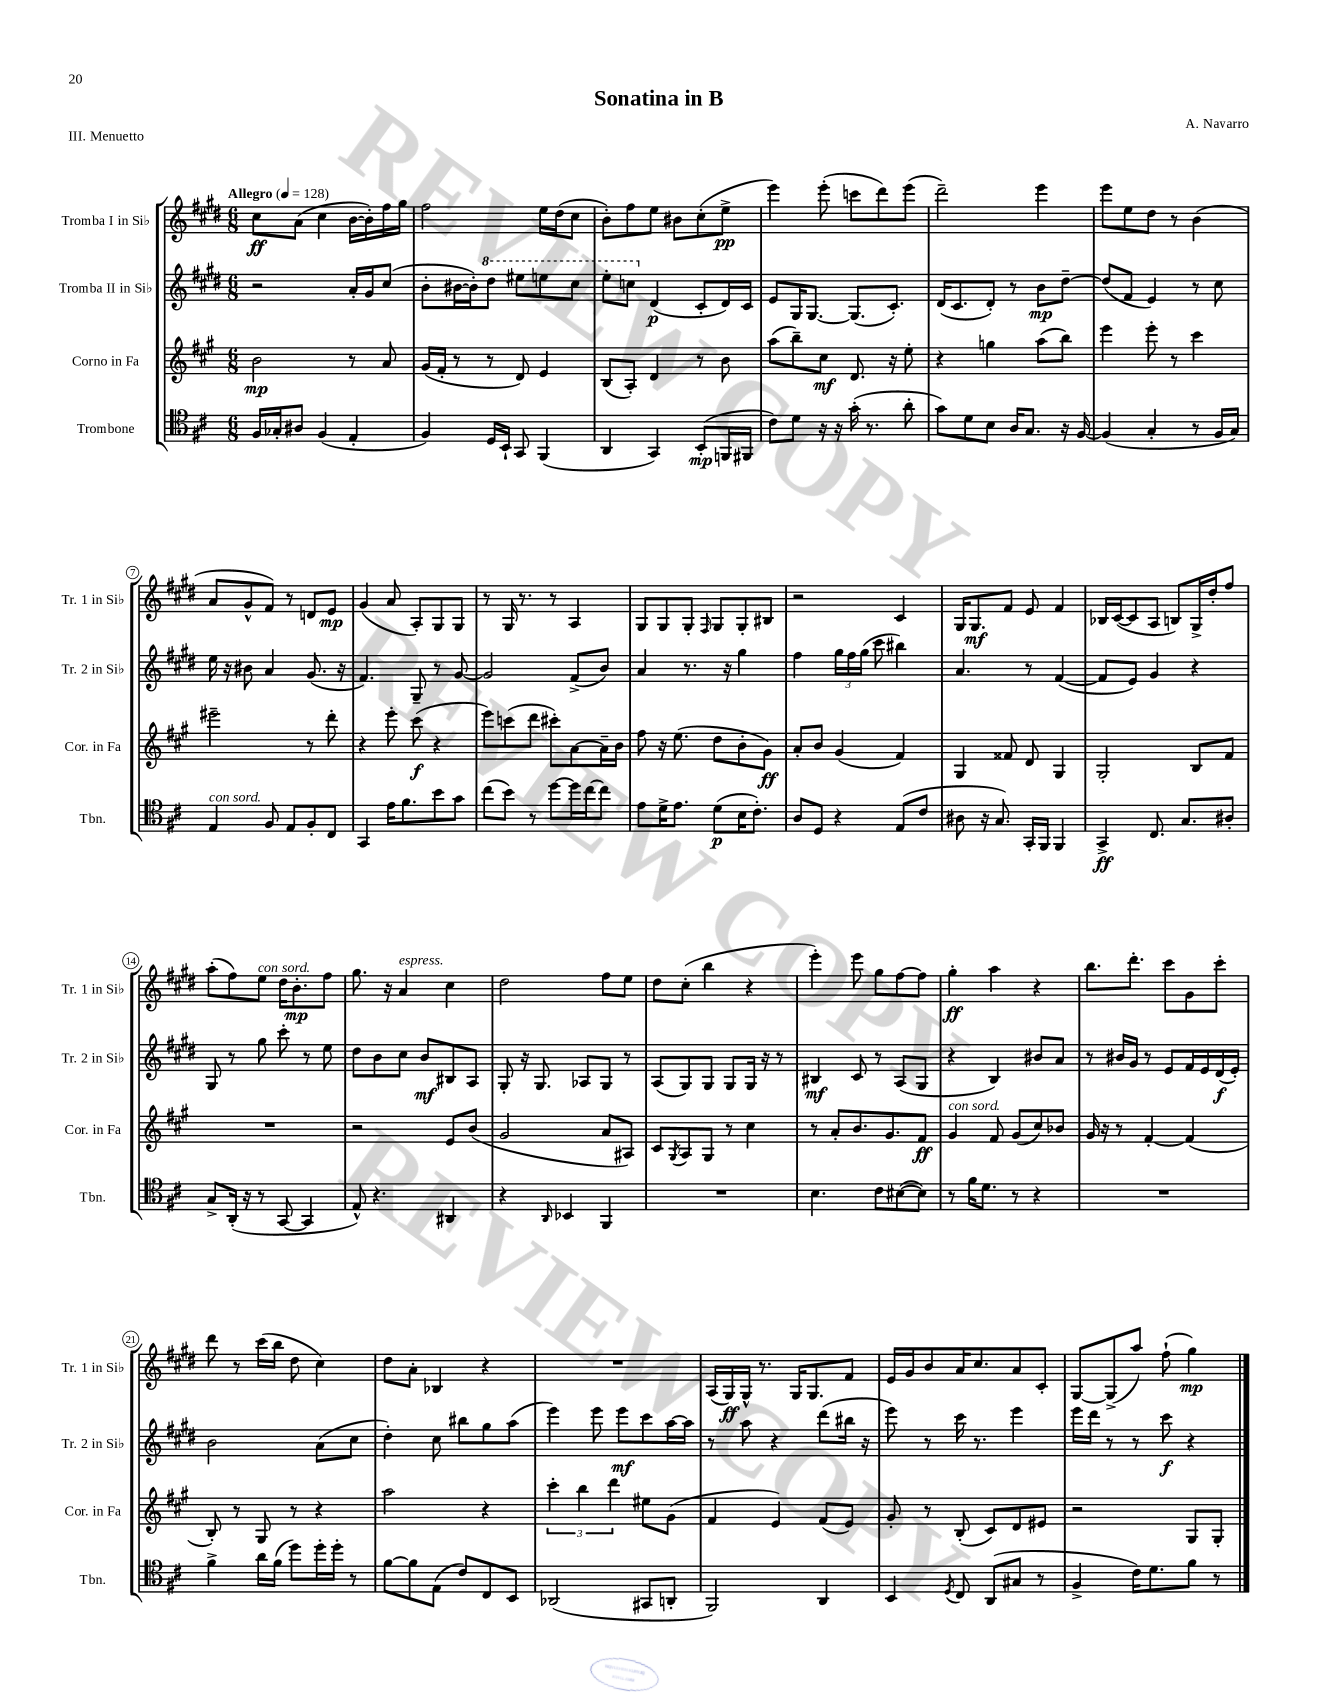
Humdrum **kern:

**kern	**kern	**kern	**kern
*staff4	*staff3	*staff2	*staff1
*clefC4	*clefG2	*clefG2	*clefG2
*k[f#c#]	*k[f#c#g#]	*k[f#c#g#d#]	*k[f#c#g#d#]
*M6/8	*M6/8	*M6/8	*M6/8
*MM128	*MM128	*MM128	*MM128
16F#/LL	2b\	2r	8cc#\L
16G-'/J	.	.	.
8A#/J	.	.	(8a\J
(4F#/	.	.	4cc#\
4E'/	8r	16a'/LL	[16b\LL
.	.	16g#/J	16b'\])
.	8a/	(8cc#/J	16ff#\
.	.	.	16gg#\JJ
=	=	=	=
4F#/)	(16g#/LL	8b'\L	2ff#\
.	16f#'/JJ	.	.
.	8r	[16b#\L	.
.	.	16b#'\]J)	.
16D/LL	8r	8ddd#\J	.
16BB`/JJ	.	.	.
8GG/	8d/)	8eee#\L	.
(4FF#/	4e/	8eee\	16ee\LL
.	.	.	(16dd#\J
.	.	8ccc#\J	8cc#\J
=	=	=	=
4AA/	(8B/L	8eee'\L	8b'\L)
.	8A'/J)	8ccc\J	8ff#\
4GG/)	4d/	(4d#/	8ee\J
.	.	.	8b#\L
(8BB'/L	8r	8c#'/L	(8cc#'\
16FF/L	8b\	16d#/L)	8ee^\J
16FF#/JJ	.	16c#/JJ	.
=	=	=	=
8c#\L)	(8aa\L	8e/L	4eee\)
8d\J	8bb~\)	16G#/K	.
.	.	[8.G#/J	.
16r	8cc#\J	.	(8eee'\
16r	.	.	.
(16g'\	8.d/	(8.G#/]L	8ccc\L
8.r	.	.	.
.	.	.	8ddd#\)
.	16r	8.c#'/J)	.
8a'\	8ee'\	.	(8eee\J
=	=	=	=
8g\L)	4r	(16d#/LK	2ddd#~\)
.	.	8.c#/	.
8d\	.	.	.
8B\J	4gg\	8d#'/J)	.
16A/LK	.	8r	.
8.G/J	.	.	.
.	(8aa\L	8b\L	4eee\
16r	8bb\J)	[8dd#~\J	.
[16F#/	.	.	.
=	=	=	=
(4F#/]	4eee\	(8dd#/]L	8eee\L
.	.	8f#/J	8ee\
4G'/	8eee'\	4e/)	8dd#\J
.	8r	.	8r
8r	4ccc#\	8r	(4b\
16F#/LL	.	8cc#\	.
16G/JJ)	.	.	.
=	=	=	=
4E/	2eee#~\	16ee\	8a/L
.	.	16r	.
.	.	8b#\	8g#^^/
8F#/	.	4a/	8f#/J)
8E/L	.	.	8r
8F#'/	8r	(8.g#/	8d/L
8C#/J	8ddd'\	.	8e/J
.	.	16r	.
=	=	=	=
4GG/	4r	4.f#/)	(4g#/
16e\LK	8eee'\	.	8a/
8.f#\	.	.	.
.	(8ccc#\	8G#~/	8A'/L)
8b\	4r	8r	8G#/
8g\J	.	[8g#/	8G#/J
=	=	=	=
(8cc#\L	8eee\L)	2g#/]	8r
8b\J)	(8ccc\	.	16G#/
.	.	.	8.r
8r	8ddd\J	.	.
[8dd\L	8ccc#'\L)	.	8r
16dd\]L	[8a\	(8f#^/L	4A/
[16cc#\J	.	.	.
8cc#\]J	16a~\]L	8b/J)	.
.	16b\JJ	.	.
=	=	=	=
8e\L	8ff#\	4a/	8G#/L
16d^\K	16r	.	8G#/
8.e\J	(8.ee\	.	.
.	.	8.r	8G#'/J
.	.	.	16qqF#/
(8d\L	8dd\L	.	8G#/L
.	.	16r	.
16B\K	8b'\	4gg#\	8G#'/
8.c#'\J)	.	.	.
.	8g#\J)	.	8B#/J
=	=	=	=
8A/L	8a'/L	4ff#\	2r
8D/J	8b/J	.	.
4r	(4g#/	24gg#\LL	.
.	.	24ff#\	.
.	.	(24gg#\JJ	.
.	.	8ccc#\	.
(8E/L	4f#/)	4bb#\)	4c#/
8c#/J	.	.	.
=	=	=	=
8A#\	4G#/	4.a/	16G#/LK
.	.	.	8.G#/
16r	.	.	.
8.G/)	.	.	.
.	8f##/	.	8f#/J
16GG'/LL	8d/	8r	8e/
16FF#/JJ	.	.	.
4FF#/	4G#/	([4f#/	4f#/
=	=	=	=
4GG^/	2G#'/	8f#/]L	16B-/LL
.	.	.	([16c#/J
.	.	8e/J)	8c#/]
8.C#/	.	4g#/	8A/J
.	.	.	8B/L)
8.G/L	.	.	.
.	8B/L	4r	16G#^/L
.	.	.	16dd#'/J
8A#'/J	8f#/J	.	8ff#/J
=	=	=	=
8G^/L	2.r	8G#/	(8aa'\L
(16AA'/Jk	.	8r	8ff#\)
16r	.	.	.
8r	.	8gg#\	8ee\J
[8GG/	.	8ccc#'\	16dd#\LK
.	.	.	8.b'\
4GG/]	.	8r	.
.	.	8ee\	8ff#\J
=	=	=	=
8E^^/)	2r	8dd#\L	8.gg#\
4.r	.	8b\	.
.	.	.	16r
.	.	8cc#\J	4a/
.	.	8b/L	.
4AA#/	8e/L	8B#/	4cc#\
.	(8b/J	8A/J	.
=	=	=	=
4r	2g#/	8G#'/	2dd#\
.	.	16r	.
.	.	8.G#/	.
16qqAA/	.	.	.
4BB-/	.	.	.
.	.	8A-/L	.
4FF#/	8a/L	8G#/J	8ff#\L
.	8A#/J)	8r	8ee\J
=	=	=	=
2.r	8c#/L	(8A/L	8dd#\L
.	8qG#/	.	.
.	8A/	8G#/)	(8cc#'\J
.	8G#/J	8G#/J	4bb\
.	8r	8G#/L	.
.	4cc#\	16G#/Jk	4r
.	.	16r	.
.	.	8r	.
=	=	=	=
4.B\	8r	4B#/	4eee'\)
.	8a'/L	.	.
.	8.b/	8c#/	8eee\
8c#\L	.	8r	8gg#\L
.	8.g#/	.	.
([8B#\	.	(8A/L	[8ff#\
8B#\]J)	8f#/J	8G#/J	8ff#\]J
=	=	=	=
8r	4g#/	4r	4gg#'\
16f#\LK	.	.	.
8.d\J	.	.	.
.	8f#/	4B/)	4aa\
8r	(8g#/L	.	.
4r	8cc#/)	8b#/L	4r
.	8b-/J	8a/J	.
=	=	=	=
2.r	16g#/	8r	8.bb\L
.	16r	.	.
.	8r	16b#/LL	.
.	.	16g#/JJ	8.ddd#'\J
.	[4f#'/	8r	.
.	.	8e/L	8ccc#\L
.	(4f#/]	16f#/L	8g#\
.	.	16e/	.
.	.	(16d#/	8ccc#'\J
.	.	16e'/JJ)	.
=	=	=	=
4f#^\	8B'/)	2b\	8ddd#\
.	8r	.	8r
16a\LL	8G#/	.	(16ccc#\LL
(16f#\JJ	.	.	16bb\JJ
8dd\L)	8r	.	8dd#\
16dd'\L	4r	(8a\L	4cc#\)
16dd'\JJ	.	.	.
8r	.	8cc#\J	.
=	=	=	=
[8f#\L	2aa\	4dd#'\)	8dd#\L
8f#\]	.	.	8a'\J
(8E\J	.	8cc#\	4B-/
8c#/L)	.	8bb#\L	.
8C#/	4r	8gg#\	4r
8BB/J	.	(8aa\J	.
=	=	=	=
(2AA-/	6ccc#'\	4eee\)	2.r
.	6bb\	.	.
.	.	8eee\	.
.	6ddd\	.	.
.	.	8eee\L	.
8GG#/L	8ee#\L	8ccc#\	.
8AA'/J	(8g#\J	[16aa\L	.
.	.	16aa\]JJ	.
=	=	=	=
2FF#/)	4f#/	8r	(16A/LL
.	.	.	16G#/)
.	.	8aa\	16G#^^/JJ
.	.	.	8.r
.	4e/)	4r	.
.	.	.	16G#/LK
.	.	.	8.G#/
4AA/	(8f#/L	(8ddd#\L	.
.	8e/J)	16bb#\Jk	8f#/J
.	.	16r	.
=	=	=	=
4BB/	8g#'/	8eee\)	16e/LL
.	.	.	16g#/J
.	8r	8r	8b/
8qD/	.	.	.
8C#/	(8B'/	16ccc#\	16a/K
.	.	8.r	8.cc#/
(8AA/L	8c#/L)	.	.
8G#/J	8d/	4eee\	8a/
8r	8e#/J	.	8c#'/J
=	=	=	=
4F#^/	2r	16eee\LL	[8G#/L
.	.	16ddd#\JJ	.
.	.	8r	(8G#^/]
16c#\LK)	.	8r	8aa/J)
8.d\	.	.	.
.	.	8ccc#\	(8ff#`\
8f#\J	8G#/L	4r	4gg#\)
8r	8G#'/J	.	.
==	==	==	==
*-	*-	*-	*-
